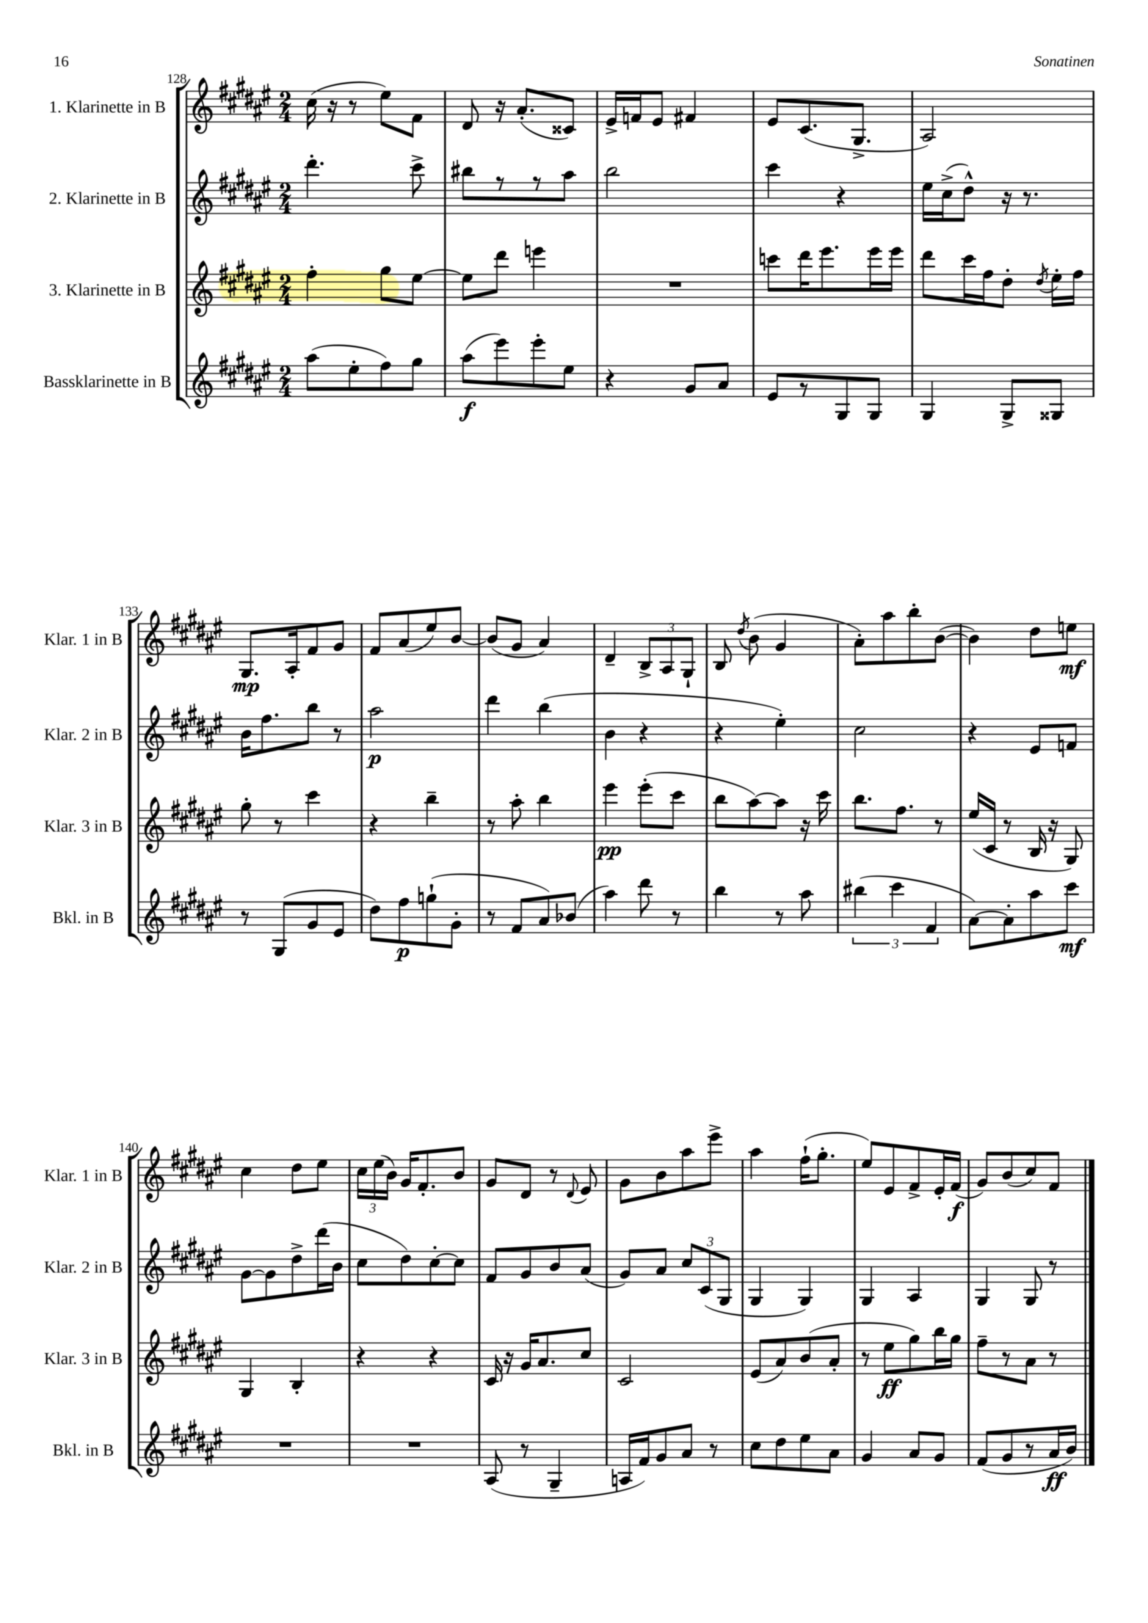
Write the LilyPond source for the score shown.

<<
\new StaffGroup <<
\new Staff = "s0" \with { instrumentName = "1. Klarinette in B" shortInstrumentName = "Klar. 1 in B" } {
    \clef treble \key fis \major \numericTimeSignature \time 2/4
    \autoBeamOff cis''16( r16 r8 eis''8[) fis'8] |
    dis'8 r16 ais'8.[-.( cisis'8]) |
    eis'16[-> f'16 eis'8] fis'4 |
    eis'8[ cis'8.( gis8.]-> |
    ais2) |
    gis8.[\mp ais16-. fis'8 gis'8] |
    fis'8[ ais'8( eis''8) b'8]~ |
    b'8[( gis'8] ais'4) |
    dis'4-- \tuplet 3/2 { b8[-> ais8 gis8]-! } |
    b8 \acciaccatura { dis''8 } b'8( gis'4 |
    ais'8[-.) ais''8 b''8-. b'8]~( |
    b'4) dis''8[ e''8]\mf |
    cis''4 dis''8[ eis''8] |
    \tuplet 3/2 { cis''16[ eis''16( b'16]) } gis'16[ fis'8.-. b'8] |
    gis'8[ dis'8] r8 \appoggiatura { dis'8 } eis'8 |
    gis'8[ b'8 ais''8 eis'''8]-> |
    ais''4 fis''16[-!( gis''8.]-. |
    eis''8[) eis'8 fis'8-> eis'16-. fis'16]\f( |
    gis'8[) b'8( cis''8) fis'8] \bar "|." |
}
\new Staff = "s1" \with { instrumentName = "2. Klarinette in B" shortInstrumentName = "Klar. 2 in B" } {
    \clef treble \key fis \major \numericTimeSignature \time 2/4
    \autoBeamOff dis'''4.-. cis'''8-> |
    bis''8[ r8 r8 ais''8] |
    b''2 |
    cis'''4 r4 |
    eis''16[ cis''16->( dis''8]-^) r16 r8. |
    b'16[ fis''8. b''8] r8 |
    ais''2\p |
    dis'''4 b''4( |
    b'4 r4 |
    r4 eis''4-.) |
    cis''2 |
    r4 eis'8[ f'8] |
    gis'8[~ gis'8 dis''8-> dis'''16( b'16] |
    cis''8[ dis''8) cis''8~-. cis''8] |
    fis'8[ gis'8 b'8 ais'8]( |
    gis'8[) ais'8] \tuplet 3/2 { cis''8[ cis'8( gis8] } |
    gis4 gis4) |
    gis4 ais4 |
    gis4 gis8 r8 \bar "|." |
}
\new Staff = "s2" \with { instrumentName = "3. Klarinette in B" shortInstrumentName = "Klar. 3 in B" } {
    \clef treble \key fis \major \numericTimeSignature \time 2/4
    \autoBeamOff fis''4-. gis''8[ eis''8]~ |
    eis''8[ dis'''8] e'''4 |
    R2 |
    c'''8[ dis'''16 eis'''8. eis'''16 eis'''16] |
    dis'''8[ cis'''16 fis''16 dis''8]-. \acciaccatura { dis''8 } eis''16[-. fis''16] |
    gis''8-. r8 cis'''4 |
    r4 b''4-- |
    r8 ais''8-. b''4 |
    eis'''4\pp eis'''8[-.( cis'''8] |
    b''8[ ais''8~) ais''8] r16 cis'''16 |
    b''8.[ fis''8.] r8 |
    eis''16[( cis'16] r8 b16 r16 gis8) |
    gis4 b4-. |
    r4 r4 |
    cis'16 r16 gis'16[ ais'8. cis''8] |
    cis'2 |
    eis'8[( ais'8) b'8( ais'8]-. |
    r8 eis''8[\ff gis''8) b''16 gis''16] |
    fis''8[-- r8 ais'8] r8 \bar "|." |
}
\new Staff = "s3" \with { instrumentName = "Bassklarinette in B" shortInstrumentName = "Bkl. in B" } {
    \clef treble \key fis \major \numericTimeSignature \time 2/4
    \autoBeamOff ais''8[( eis''8-. fis''8) gis''8] |
    ais''8[\f( eis'''8) eis'''8-. eis''8] |
    r4 gis'8[ ais'8] |
    eis'8[ r8 gis8 gis8] |
    gis4 gis8[-> gisis8] |
    r8 gis8[( gis'8 eis'8] |
    dis''8[) fis''8\p g''8-!( gis'8]-. |
    r8 fis'8[ ais'8) bes'8]( |
    ais''4) dis'''8 r8 |
    b''4 r8 ais''8 |
    \tuplet 3/2 { bis''4( cis'''4 fis'4 } |
    ais'8[~) ais'8-. ais''8 cis'''8]\mf |
    R2 |
    R2 |
    ais8( r8 gis4-- |
    a16[ fis'16) gis'8 ais'8] r8 |
    cis''8[ dis''8 eis''8 ais'8] |
    gis'4 ais'8[ gis'8] |
    fis'8[( gis'8 r8 ais'16\ff b'16]) \bar "|." |
}
>>
>>
\layout { \context { \Score currentBarNumber = #128 } }
